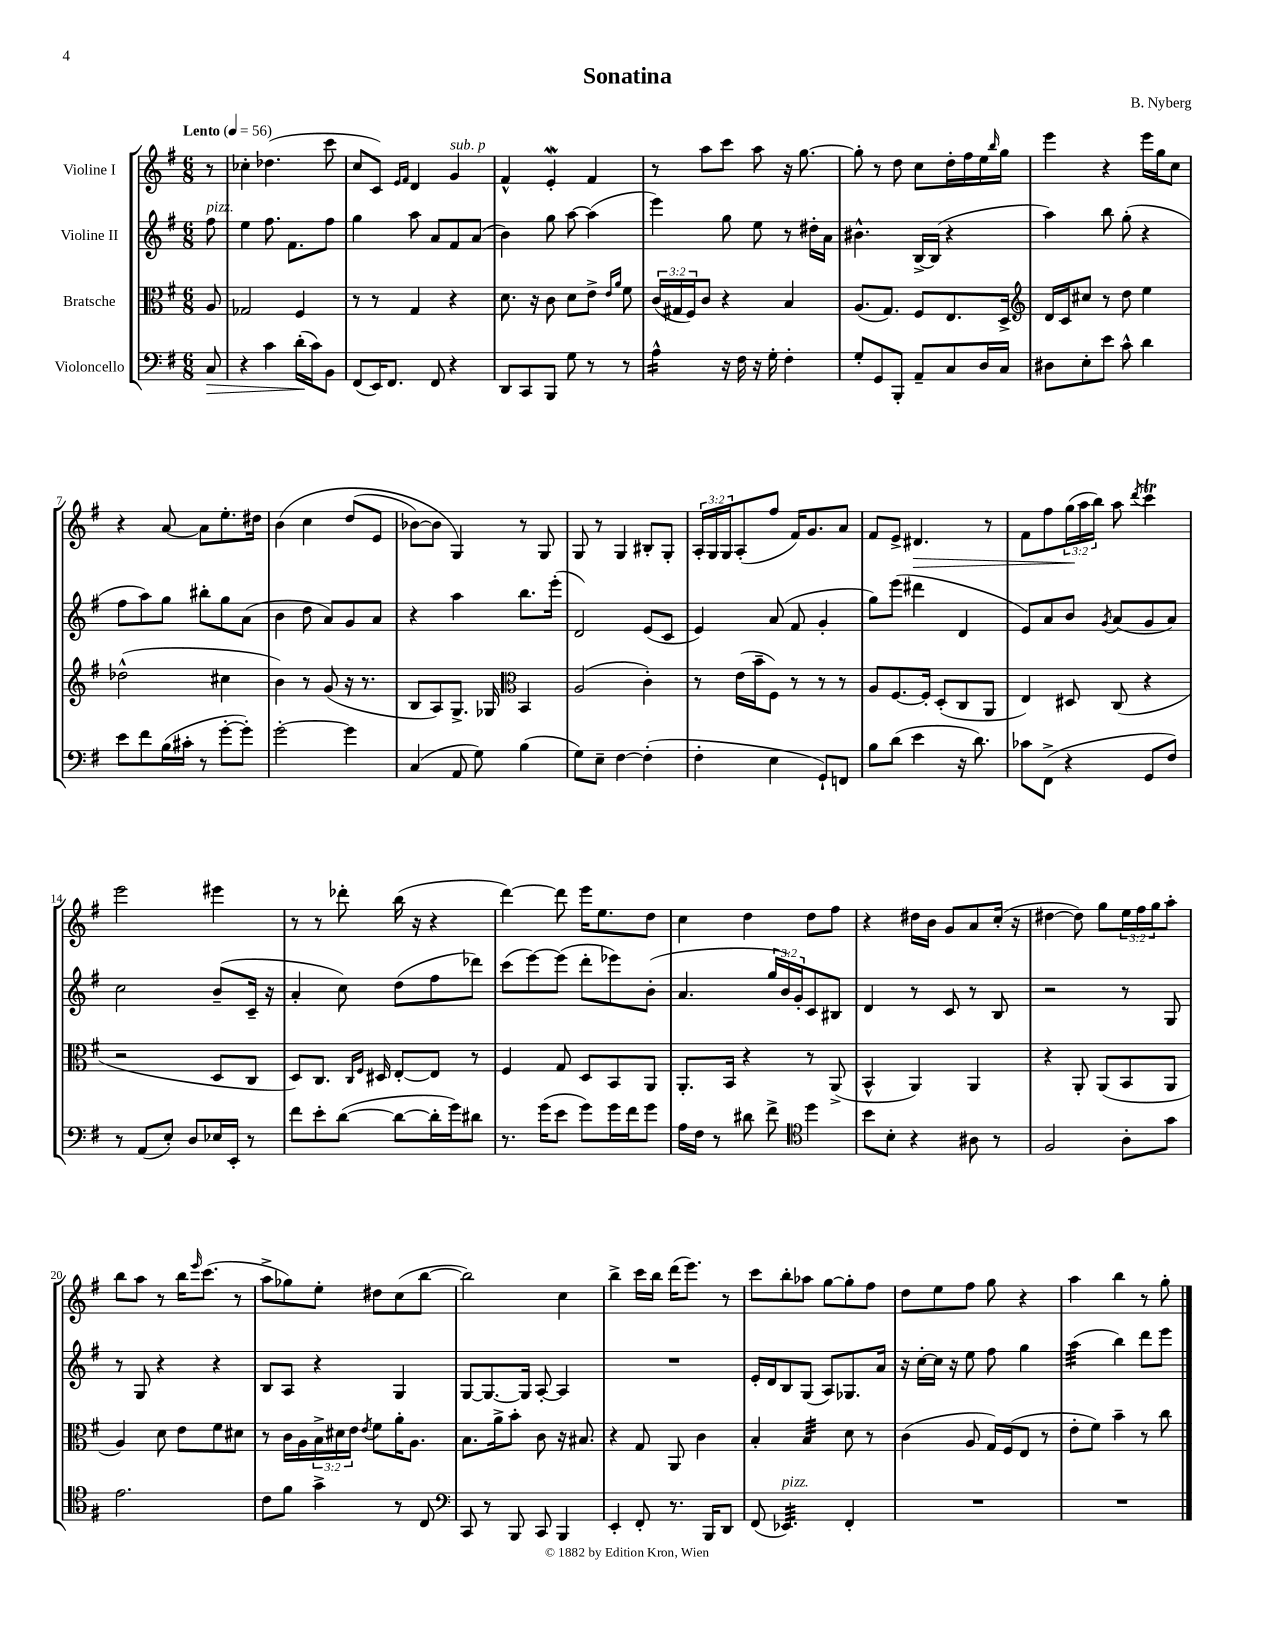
\header { title = "Sonatina" composer = "B. Nyberg" }
<<
\new StaffGroup <<
\new Staff = "s0" \with { instrumentName = "Violine I" } {
    \clef treble \key g \major \numericTimeSignature \time 6/8 \override Staff.TupletNumber.text = #tuplet-number::calc-fraction-text \partial 8 \tempo "Lento" 4 = 56
    r8 |
    ces''4-. des''4.( c'''8 |
    c''8 c'8) \grace { e'16 fis'16 } d'4 g'4^\markup { \italic "sub. p" } |
    fis'4-^ e'4-.\mordent fis'4 |
    r8 a''8 c'''8 a''8 r16 g''8.~ |
    g''8-. r8 d''8 c''8 d''16-. fis''16 e''16 \grace { b''16 } g''16 |
    e'''4 r4 e'''16 g''16 c''8 |
    r4 a'8~ a'8 e''8.-. dis''16 |
    b'4\( c''4 d''8( e'8 |
    bes'8~) bes'8 g4\) r8 g8 |
    g8 r8 g4 bis8-. g8-. |
    \tuplet 3/2 { a16-. g16 g16 } a8-.( fis''8 fis'16) g'8. a'8 |
    fis'8 e'8-> dis'4.\> r8 |
    fis'8 fis''8 \tuplet 3/2 { g''16\!( a''16 b''16) } a''8 \acciaccatura { d'''8 } c'''4\trill |
    e'''2 eis'''4 |
    r8 r8 des'''8-. b''16( r16 r4 |
    d'''4~) d'''8 e'''16 e''8. d''8 |
    c''4 d''4 d''8 fis''8 |
    r4 dis''16 b'16 g'8 a'8 c''16-.( r16 |
    dis''4~ dis''8) g''8 \tuplet 3/2 { e''16 fis''16 g''16 } a''8-. |
    b''8 a''8 r8 b''16 \grace { e'''16 } c'''8.( r8 |
    a''8-> ges''8) e''8-. dis''8 c''8( b''8~ |
    b''2) c''4 |
    b''4-> c'''16 b''16 d'''16( e'''8.) r8 |
    c'''8 b''8-. aes''8 g''8~ g''8-. fis''8 |
    d''8 e''8 fis''8 g''8 r4 |
    a''4 b''4 r8 g''8-. \bar "|." |
}
\new Staff = "s1" \with { instrumentName = "Violine II" } {
    \clef treble \key g \major \numericTimeSignature \time 6/8 \override Staff.TupletNumber.text = #tuplet-number::calc-fraction-text \partial 8
    fis''8^\markup { \italic "pizz." } |
    e''4 fis''8. fis'8. fis''8 |
    g''4 a''8 a'8 fis'8 a'8( |
    b'4) g''8 a''8~ a''4( |
    e'''4) g''8 e''8 r8 dis''16-. a'16 |
    bis'4.-^ b16~-> b16( r4 |
    a''4) b''8 g''8-.( r4 |
    fis''8 a''8) g''8 bis''8-. g''8 a'8( |
    b'4 d''8 a'8) g'8 a'8 |
    r4 a''4 b''8. e'''16-.( |
    d'2) e'8( c'8 |
    e'4) a'8( fis'8 g'4-. |
    g''8) e'''8( dis'''4 d'4 |
    e'8) a'8 b'8 \acciaccatura { g'8 } a'8( g'8 a'8) |
    c''2 b'8--( c'16-- r16 |
    a'4-. c''8) d''8( fis''8 des'''8) |
    c'''8( e'''8~) e'''8( d'''8-. ees'''8) b'8-.( |
    a'4. \tuplet 3/2 { g''16 b'16) g'16-. } c'8 bis8 |
    d'4 r8 c'8 r8 b8 |
    r2 r8 g8 |
    r8 g8 r4 r4 |
    b8 a8 r4 g4 |
    g8~ g8.~ g16 a8~-. a4 |
    R2. |
    e'16-. d'16 b8 g8( a8) ges8. a'16 |
    r16 c''16~-. c''16 r16 e''8 fis''8 g''4 |
    a''4:32( b''4) d'''8 e'''8 \bar "|." |
}
\new Staff = "s2" \with { instrumentName = "Bratsche" } {
    \clef alto \key g \major \numericTimeSignature \time 6/8 \override Staff.TupletNumber.text = #tuplet-number::calc-fraction-text \partial 8
    a8 |
    ges2 fis4 |
    r8 r8 g4 r4 |
    d'8. r16 c'8 d'8 e'8-> \grace { e'16 a'16 } fis'8 |
    \tuplet 3/2 { c'16( gis16 fis16) } c'8 r4 b4 |
    a8.( g8.) fis8 e8. d16-> |
    \clef treble d'16 c'16 cis''8 r8 d''8 e''4 |
    des''2-^( cis''4 |
    b'4) r8 g'8( r16 r8. |
    b8 a8) g8.-> ges16 \clef alto b,4 |
    a2( c'4-.) |
    r8 e'16( b'16-- fis8) r8 r8 r8 |
    a8 fis8.~ fis16-. d8-.( c8 a,8 |
    e4) dis8 c8( r4 |
    r2 d8 c8 |
    d8) c8. \grace { c16 fis16 } dis16 e8~-. e8 r8 |
    fis4 g8 d8 b,8 a,8 |
    a,8.-. b,16 r4 r8 a,8->( |
    b,4-^ a,4) a,4 |
    r4 a,8-. a,8( b,8 a,8 |
    a4) d'8 e'8 fis'8 dis'8 |
    r8 c'16 a16 \tuplet 3/2 { b16-> dis'16 e'16 } \acciaccatura { e'8 } fis'8 a'16-. a8. |
    b8. a'16-> b'8-. c'8 r16 bis8. |
    r4 g8 a,8 c'4 |
    b4-. b4:32 d'8 r8 |
    c'4( a8 g16) fis16( e8 r8 |
    e'8-. fis'8) b'4-- r8 c''8 \bar "|." |
}
\new Staff = "s3" \with { instrumentName = "Violoncello" } {
    \clef bass \key g \major \numericTimeSignature \time 6/8 \partial 8
    c8\> |
    r4 c'4 d'16-.\!( c'16) b,8 |
    fis,8( e,16) fis,8. fis,8 r4 |
    d,8 c,8 b,,8 g8 r8 r8 |
    a4:16-^ r16 fis16 r16 g16-. fis4-. |
    g8-. g,8 b,,8-. a,8-- c8 d16 c16 |
    dis8 e8-. e'8 c'8-^ d'4 |
    e'8 fis'8 b16( cis'16-. r8 g'8~-. g'8-.) |
    g'2~-. g'4 |
    c4( a,8 g8) b4( |
    g8) e8-- fis4~ fis4-.( |
    fis4-. e4 g,8-!) f,8 |
    b8 d'8( e'4 r16 d'8.) |
    ces'8 fis,8->( r4 g,8 fis8) |
    r8 a,8( e8-.) d8 ees16 e,16-. r8 |
    fis'8 e'8-. d'8~( d'8~ d'16-. g'16) dis'8 |
    r8. g'16( e'8 g'8) g'16 fis'16 g'8 |
    a16 fis16 r8 dis'8 fis'8-> \clef tenor d''4 |
    b'8 b8-. r4 ais8 r8 |
    fis2 a8-. g'8 |
    e'2. |
    c'8 fis'8 g'4-> r8 c8 |
    \clef bass c,8 r8 b,,8 c,8 b,,4 |
    e,4-. fis,8-. r8. b,,16 d,8 |
    fis,8( ees,4.:32^\markup { \italic "pizz." }) fis,4-. |
    R2. |
    R2. \bar "|." |
}
>>
>>
